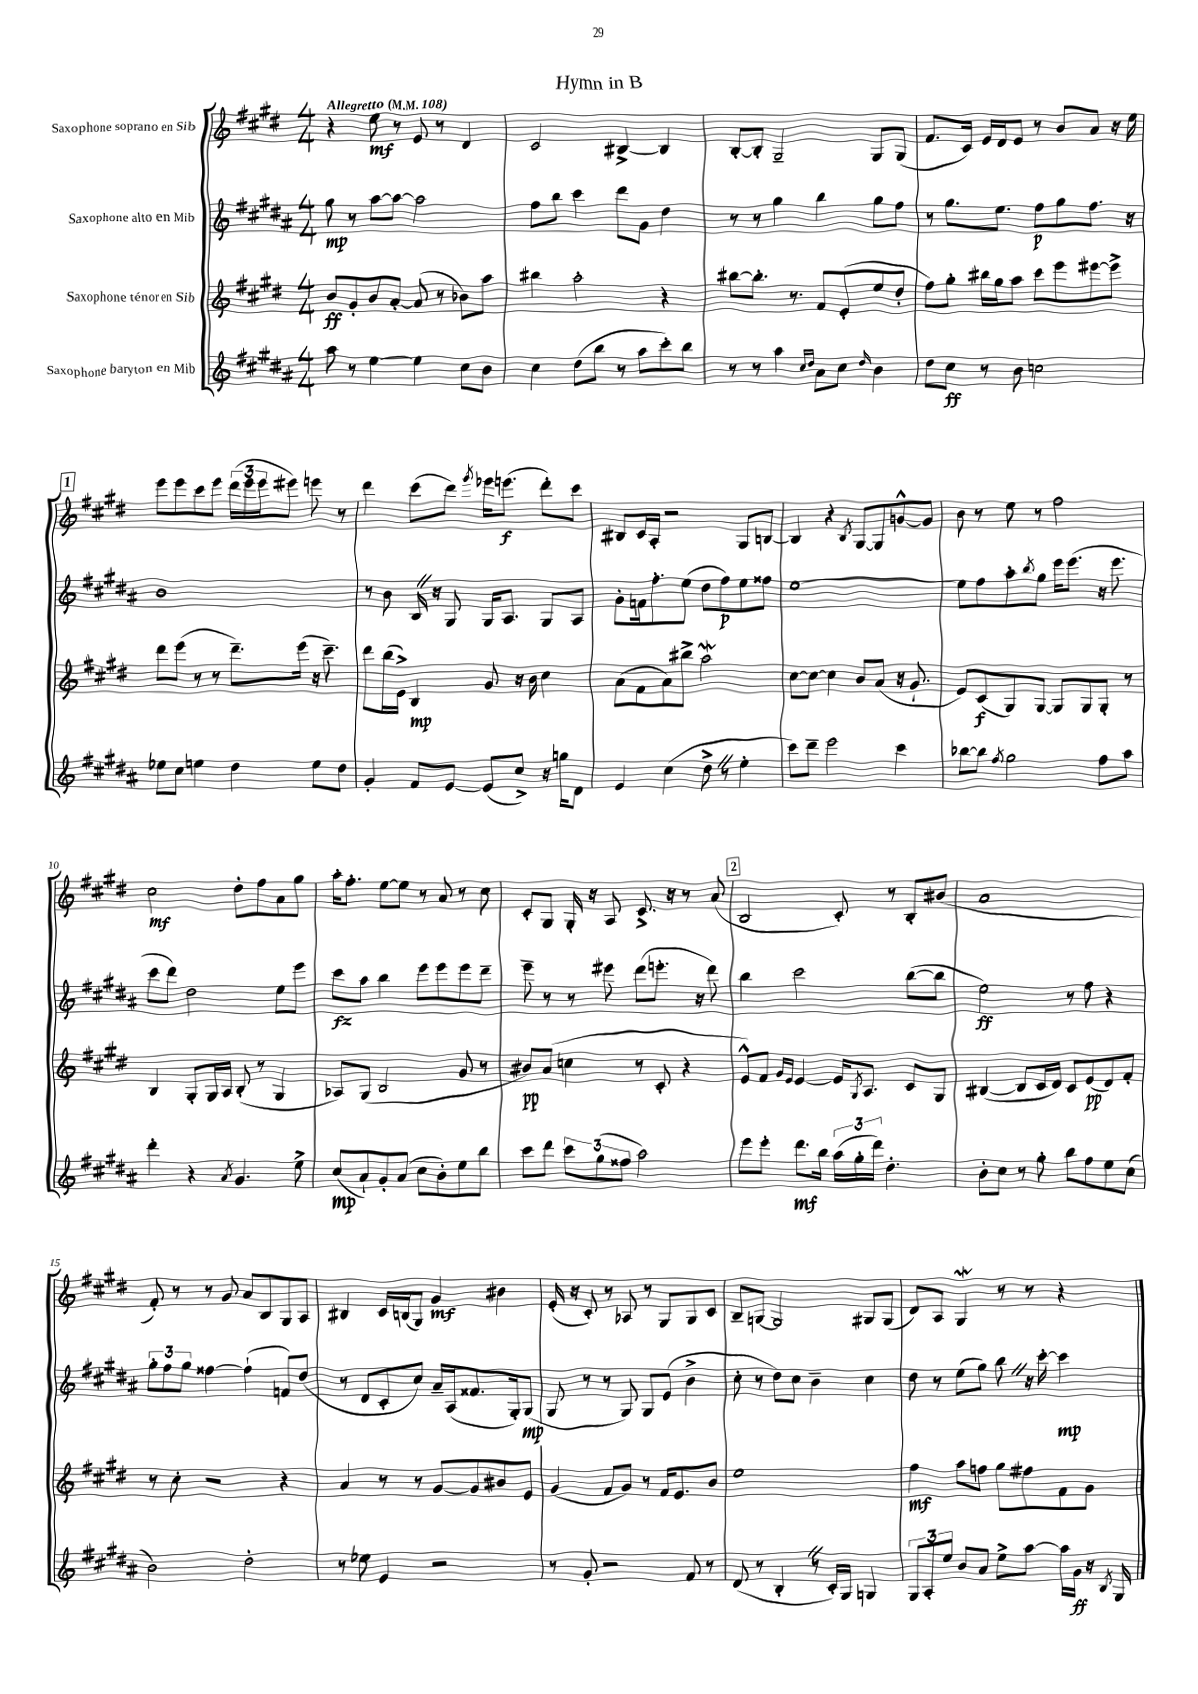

**kern	**kern	**kern	**kern
*staff4	*staff3	*staff2	*staff1
*clefG2	*clefG2	*clefG2	*clefG2
*k[f#c#g#d#a#]	*k[f#c#g#d#]	*k[f#c#g#d#a#]	*k[f#c#g#d#]
*M4/4	*M4/4	*M4/4	*M4/4
*MM108	*MM108	*MM108	*MM108
8aa#	8b	8gg#	4r
8r	8g#'	8r	.
[4ee	8b	[8aa#	8ee
.	[8a'	8aa#_	8r
4ee]	(8a]	2aa#]	8e
.	8r	.	8r
8cc#	8b-)	.	4d#
8b	8aa	.	.
=	=	=	=
4cc#	4bb#	8ff#	2c#
.	.	8bb	.
(8dd#	2aa'	4ccc#	.
8bb	.	.	.
8r	.	8ddd#	[4B#^
8aa#	.	8g#	.
8ccc#')	4r	4dd#	4B#]
8bb	.	.	.
=	=	=	=
8r	[8bb#	8r	[8B'
8r	8.bb#']	8r	8B']
4aa#	.	4gg#	2G#~
.	8.r	.	.
16qqcc#	.	.	.
16qqdd#	.	.	.
8a#	8f#	4bb	.
8cc#	(8e'	.	.
16qqdd#	.	.	.
4b	8ee	8gg#	8G#
.	8dd#'	8ff#	(8G#
=	=	=	=
8dd#	8ff#)	8r	8.f#
8cc#	8gg#'	8.gg#	.
.	.	.	16c#)
8r	16bb#	.	16e
.	16gg#	8.ee	16d#
8b	8aa	.	8e
2cc	8ccc#	8ff#	8r
.	8eee	8gg#	8b
.	[8eee#	8.ff#	8a
.	8eee#^]	.	16r
.	.	16r	16ee
=	=	=	=
8ee-	8ddd#	1b	8eee
8cc#	(8eee	.	8eee
4ee	8r	.	8ccc#
.	8r	.	8eee
4dd#	8.ddd#~)	.	(24ddd#
.	.	.	24eee
.	.	.	24eee
.	.	.	8eee#)
.	(16eee	.	.
8ee	16r	.	8eee
.	8.ccc#~)	.	.
8dd#	.	.	8r
=	=	=	=
4g#'	8ddd#	8r	4ddd#
.	(16bb	8b	.
.	16e^)	.	.
8f#	4B	16B	(8ccc#
.	.	16r	.
[8e	.	8G#	8ddd#)
.	.	.	8qggg#
(8e]	8g#	16G#	16eee-
.	.	8.A#	(8.eee
8cc#^)	16r	.	.
.	16b	.	.
16r	4cc#	8G#	8ddd#')
16gg	.	.	.
8d#	.	8A#	8ccc#
=	=	=	=
4e	(8a	8g#'	8B#
.	8f#	16f	16c#
.	.	8.ff#'	16A'
(4cc#	8a)	.	2r
.	8bb#^	(8ee	.
8dd#^	2aa	8dd#	.
8r	.	8ff#)	.
4ee'	.	8ee	8G#
.	.	8ff##	[8B
=	=	=	=
8ccc#)	[8cc#	[1ee	4B]
8ddd#~	8cc#_	.	.
2eee	4cc#]	.	4r
.	.	.	8qB
.	8b	.	[8G#
.	(8a	.	8G#]
4ccc#	16r	.	[8g^^
.	8.g#`	.	.
.	.	.	8g]
=	=	=	=
[8bb-	8e)	8ee]	8b
8bb-]	(8c#	8ff#	8r
8qff#	.	.	.
2gg#	8G#)	8aa#'	8ee
.	.	8qbb	.
.	[8G#	8gg#	8r
.	8G#]	16eee	2ff#
.	.	(8.eee	.
.	8G#	.	.
8ff#	8G#'	16r	.
.	.	8.eee	.
8aa#	8r	.	.
=	=	=	=
4ddd#'	4B	8ccc#	2cc#
.	.	8ddd#)	.
4r	8G#'	2dd#	.
.	16G#	.	.
.	16A	.	.
8qa#	.	.	.
4.g#	(8B'	.	8dd#'
.	8r	.	8ff#
.	4G#	8ee	8a
8ee^	.	8eee	8gg#
=	=	=	=
(8cc#	8A-)	8ccc#	16aa'
.	.	.	8.ff#'
8a#`)	(8G#	8aa#	.
8g#'	2B	4bb	[8ee
(8a#	.	.	8ee]
8cc#	.	8eee	8r
8b')	.	8eee	8a
8ee	8g#	8eee	8r
8bb	8r	8ddd#~	8cc#
=	=	=	=
8ccc#	8b#)	8eee~	8c#'
8ddd#	(8a	8r	8G#
12ccc#	4cc	8r	16G#'
.	.	.	16r
(12gg#	.	.	.
.	.	8eee#	8A
12ff##	.	.	.
2aa#)	8r	(8ddd#	8.c#^
.	8c#'	8.eee'	.
.	.	.	16r
.	4r	.	8r
.	.	16r	.
.	.	8ddd#)	(8a
=	=	=	=
8eee	8e^^)	4bb	2B
8eee'	8f#	.	.
.	16qqg#	.	.
.	16qqe	.	.
8.ddd#	[4e	2ccc#	.
16bb	.	.	.
(24aa#	16e]	.	8c#')
24gg#'	.	.	.
.	8qG#	.	.
.	8.A	.	.
24ddd#)	.	.	.
4.dd#'	.	.	8r
.	8c#	([8bb	8B'
.	8G#	8bb]	(8b#
=	=	=	=
8b'	([4B#	2ee)	1a
8cc#	.	.	.
8r	8B#]	.	.
8gg#'	16c#	.	.
.	16d#)	.	.
8bb	8c#	8r	.
8ff#	(8e	8ff#	.
8ee	8d#)	4r	.
(8cc#	8f#'	.	.
=	=	=	=
2b)	8r	12gg#'	8f#')
.	.	12ff#	.
.	8cc#'	.	8r
.	.	12gg#	.
.	2r	[4ff##	8r
.	.	.	8g#
2dd#'	.	(4ff##`]	8a
.	.	.	8B
.	4r	8f)	8G#
.	.	(8dd#	8A
=	=	=	=
8r	4a	8r	4B#
8ee-	.	8d#	.
4e	8r	8c#'	16c#
.	.	.	(16B
.	8r	8cc#)	8G#)
2r	[8g#	16a#~	4g#
.	.	(16A#	.
.	8g#]	8.f##	.
.	8b#	.	4b#
.	.	16G#')	.
.	8e	(8G#	.
=	=	=	=
8r	(4g#	8G#	(16e'
.	.	.	16r
8g#'	.	8r	8c#')
2r	8f#	8r	8r
.	8g#)	8G#)	8A-
.	8r	8G#	8r
.	16f#	(8e	8G#
.	8.e	.	.
8f#	.	4b^	8G#
8r	8b	.	8c#
=	=	=	=
(8d#	1ee	8cc#'	8B~
8r	.	8r	[8G
4B'	.	8dd#)	2G]
.	.	8cc#	.
8r	.	4b~	.
16c#')	.	.	.
16G#	.	.	.
4G	.	4cc#	8G#
.	.	.	(8G#
=	=	=	=
12G#	4ff#	8dd#	8d#)
12A#'	.	.	.
.	.	8r	8A
12ee	.	.	.
8b	8aa	(8ee	4G#
8a#	8ff	8gg#)	.
8ee^	8gg#	8bb	8r
[8aa#	8ff#	16r	8r
.	.	[16ccc#'	.
16aa#]	8f#	4ccc#]	4r
16g#	.	.	.
16r	8g#	.	.
8qB	.	.	.
16G#	.	.	.
==	==	==	==
*-	*-	*-	*-
